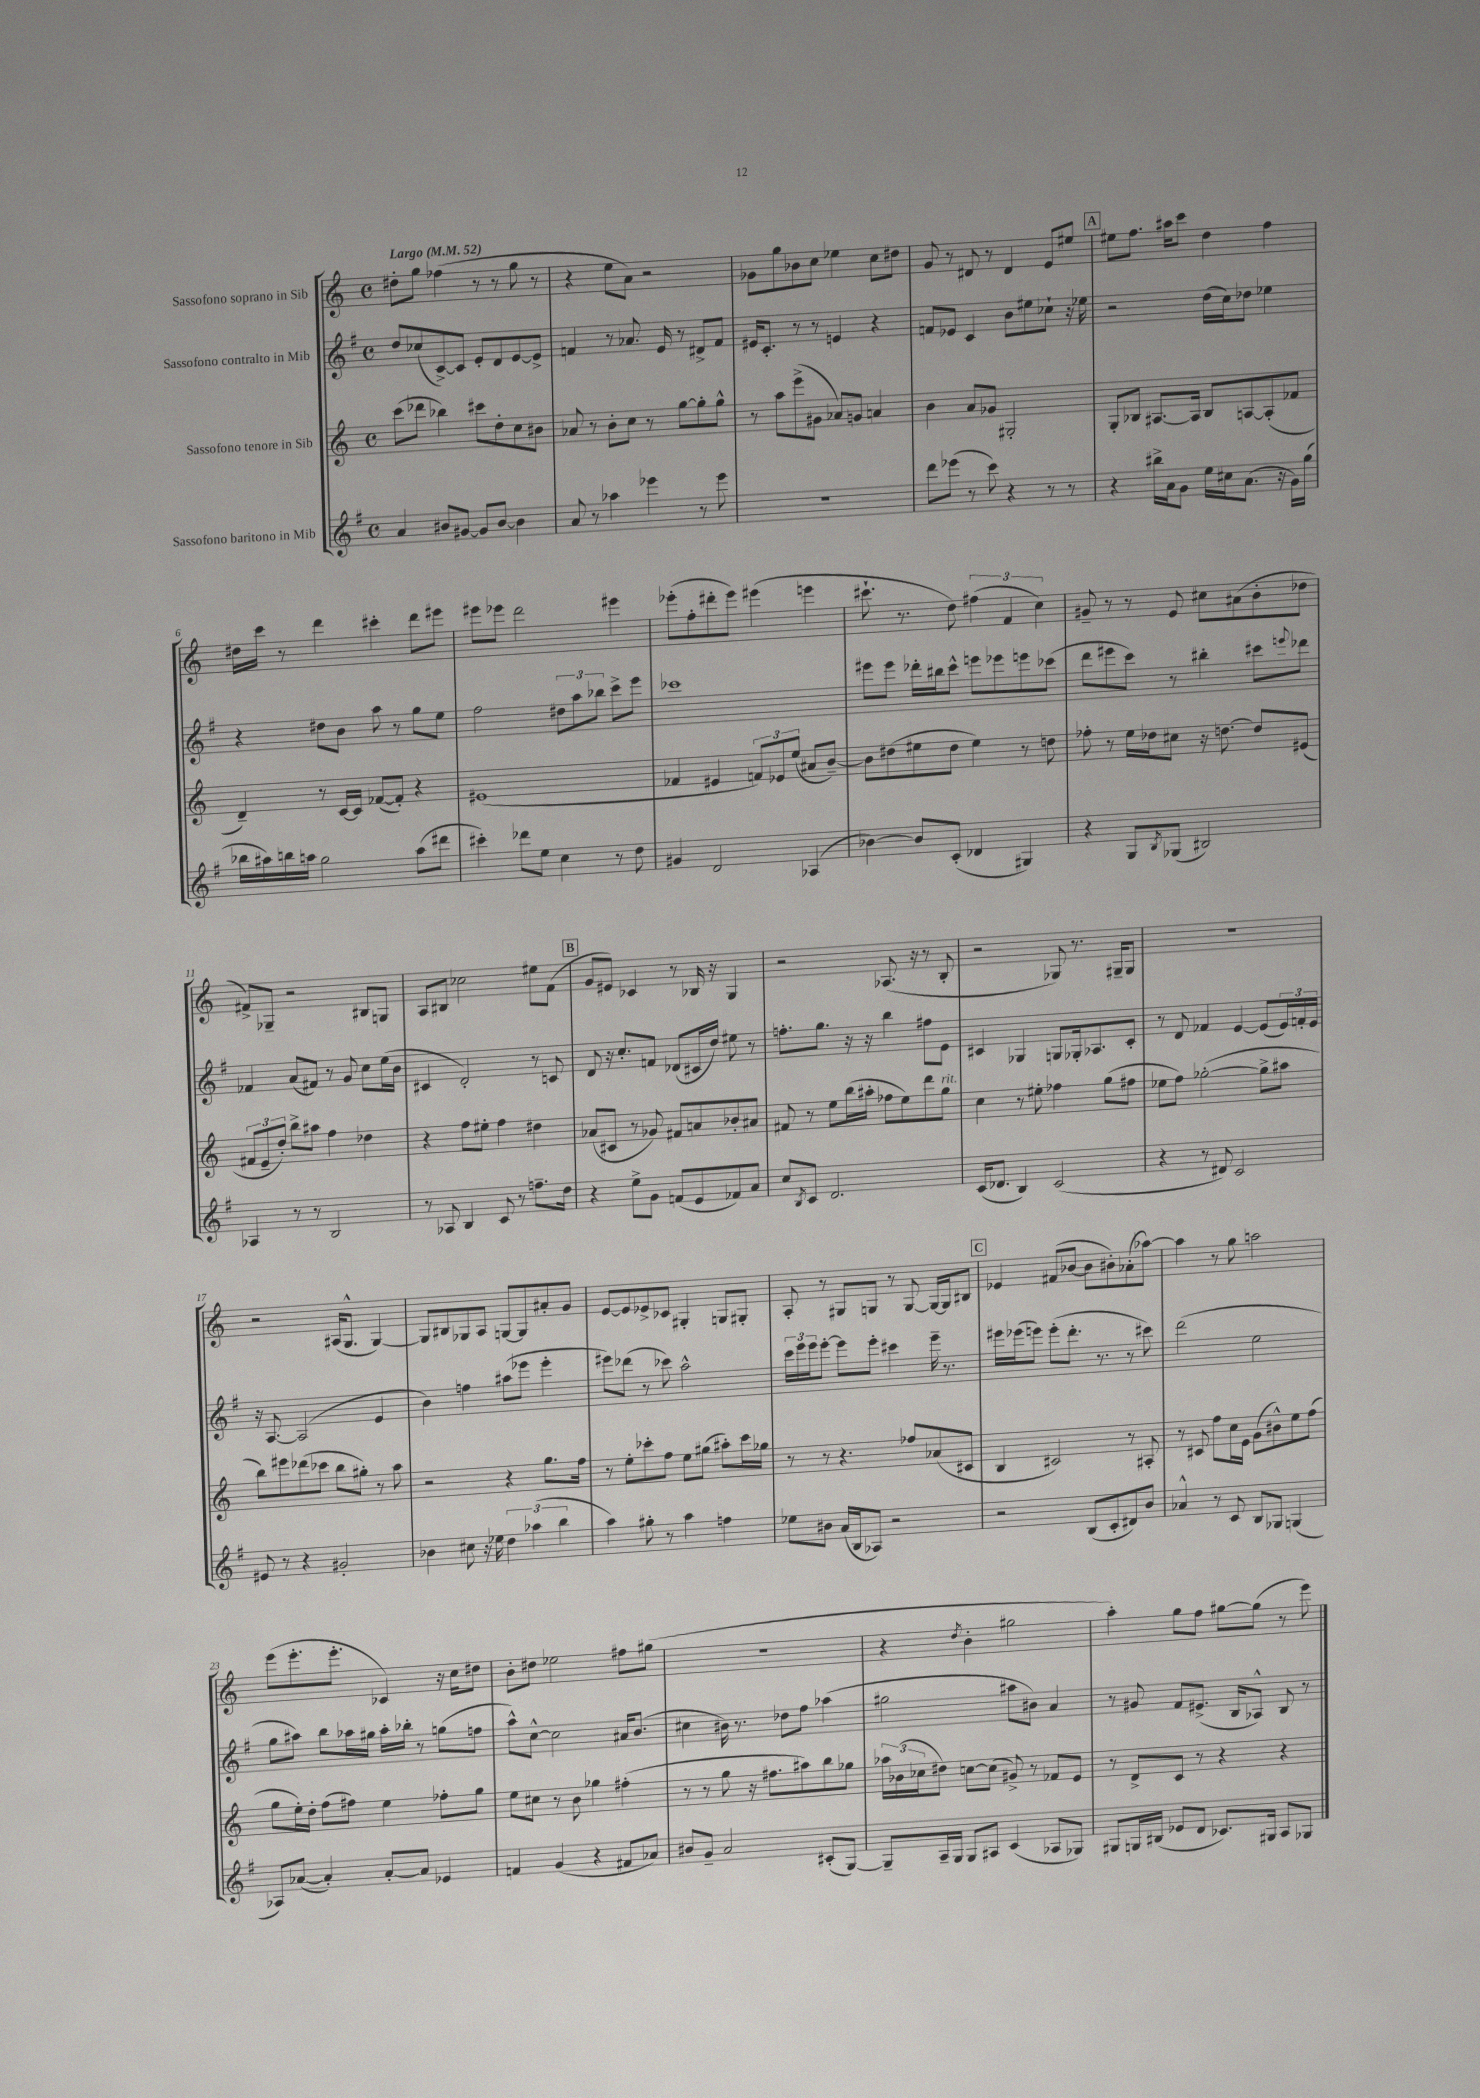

**kern	**kern	**kern	**kern
*part4	*part3	*part2	*part1
*staff4	*staff3	*staff2	*staff1
*I"Sassofono baritono in Mib	*I"Sassofono tenore in Sib	*I"Sassofono contralto in Mib	*I"Sassofono soprano in Sib
*clefG2	*clefG2	*clefG2	*clefG2
*k[f#]	*k[]	*k[f#]	*k[]
*M4/4	*M4/4	*M4/4	*M4/4
*met(c)	*met(c)	*met(c)	*met(c)
*MM52	*MM52	*MM52	*MM52
=1	=1	=1	=1
!	!	!	!LO:TX:a:B:t=Largo
4a/	(8ccc\L	8dd/L	8dd#X'\L
.	8ddd-X\J	(8cc-X/	8gg\J
8b#X/L	4bb-X\)	[8c^/)	(4ff-X\
[8g#X/J	.	8c/J]	.
8g#/L]	8ccc#X\L	8e'/L	8r
[8b#/J	8dd'\	8d/	8r
4b#\]	8cc\	[8e/	8gg\
.	8b#X\J	8e^/J]	8r
=2	=2	=2	=2
8a/	8a-X/	4fn/	4r
8r	8r	.	.
4aa-X\	8b'\L	8r	8ee\L
.	8cc\J	8.a-X/	8a\J)
4eee-X\	8r	.	2r
.	.	16e/	.
.	[8gg\L	8r	.
8r	8gg'\]	8d#X^/L	.
8eee-\	8gg^^\J	8f/J	.
=3	=3	=3	=3
1r	8r	16e#X/KL	8g-X\L
.	.	8.c'/J	.
.	8aa\L	.	8gg\
.	(8eee^\	8r	8b-X\
.	8g#X\J	8r	8cc\J
.	8a-X/L)	4en/	4ee-X\
.	8gn/J	.	.
.	4an/	4r	8cc\L
.	.	.	8dd#X\J
=4	=4	=4	=4
8ddd\L	4b\	8fn/L	8g/
(8eee-X\J	.	8e-X/J	8r
8r	8a/L	4c/	8d#X/
8ccc\)	8g-X/J	.	8r
4r	2G#X'/	8b\L	4d#/
.	.	8ee#X\	.
8r	.	8cc-X`\J	8e/L
8r	.	16r	8ee#X/J
.	.	16ee-X\	.
!!LO:REH:place=s1:t=A
=5	=5	=5	=5
4r	8G'/L	2r	8ee#X\L
.	8B-X/J	.	8.ff\J
16bb#X^\LL	[8.A#X/L	.	.
16a\J	.	.	16aa#X\KL
8g\J	.	.	8ccc\J
.	16A#/Jk]	.	.
16ee\LL	8B-/L	(16dd\LL	4dd\
16cc#X\J	.	16cc\J)	.
(8.a\J	[8An/	8dd-X\J	.
.	(8A'/]	4ee-X\	4ff\
16r	.	.	.
16g\LL)	8f-X/J	.	.
(16gg\JJ	.	.	.
!!LO:LB:g=z
=6	=6	=6	=6
16bb-X\LL	4d~/)	4r	16dd#X\LL
16aa#X\)	.	.	16ccc\JJ
16bbn\	.	.	8r
16aan\JJ	.	.	.
2gg\	8r	8dd#X\L	4ddd\
.	[16c/LL	8b\J	.
.	16c/JJ]	.	.
.	([8f-X/L	8aa\	4ccc#X'\
.	8f-'/J])	8r	.
(8aa\L	4r	8gg\L	8ddd\L
8ddd#X\J	.	8ee\J	8eee#X\J
=7	=7	=7	=7
4ccc#X'\)	(1e#X	2ff#\	8eee#X\L
.	.	.	8eee-X\J
8ddd-X\L	.	.	2ddd\
8ee\J	.	.	.
4cc\	.	12dd#X\L	.
.	.	12aa\	.
.	.	12bb-X\J	.
8r	.	8ccc^\L	4eee#X\
8dd\	.	8eee\J	.
=8	=8	=8	=8
4g#X/	4f-X/	1ccc-X	(8eee-X'\L
.	.	.	8ff'\
2d/	4e#X/	.	8ddd#X'\
.	.	.	8eee-\J)
.	12fn/L)	.	(4eee#X\
.	12e-X/	.	.
.	(12ee/J	.	.
(4A-X/	8a#X/L	.	4eeen\
.	[8b~/J)	.	.
=9	=9	=9	=9
[4b-X\)	8b\L]	8eee#X\L	8.ccc#X`\
.	(8dd#X\	8eee#\J	.
.	.	.	8.r
8b-/L]	8ee#X\	16ddd-X'\LL	.
.	.	16bb#X\J	.
(8c'/J	8dd#\J	8ccc^^\J	8dd\)
4d-X/	4ee#\)	8eeen\L	(6ff#X\
.	.	8eee-X\	.
.	.	.	6f/
4G#X/)	8r	8eeen\	.
.	.	.	6cc\)
.	8ddn\	(8ccc-X\J	.
=10	=10	=10	=10
4r	8ff-X'\	8ddd\L	8g#X~/
.	8r	8eee#X\	8r
8G/L	16ee\LL	8ccc\J)	8r
.	16dd-X\J	.	.
8qB/	.	.	.
(8G-X/J	8cc#X\J	8r	8e/
2B#X/)	16r	4bb#X'\	8cc#X\L
.	[8.ddn\	.	.
.	.	.	(8a#X\
.	8dd/L]	8ccc#X\L	8b'\
.	.	8qqeeen/	.
.	(8e#X/J	8ddd-X\J	8dd-X\J
!!LO:LB:g=z
=11	=11	=11	=11
4A-X/	12f#X/L	4f-X/	8f#X^/L)
.	12e~/	.	.
.	.	.	8G-X~/J
.	12dd'/J)	.	.
8r	8bb^\L	(8a/L	2r
8r	8aa#X\J	8f#X/J)	.
2B/	4ff\	8r	.
.	.	8g/	.
.	4dd-X\	8cc\L	8B#X/L
.	.	(16ee\L	8Gn/J
.	.	16b\JJ	.
=12	=12	=12	=12
8r	4r	4c#X/	8A/L
8A-X/	.	.	8B#X/J
4B/	8ff\L	2d'/)	2cc-X\
.	8ee#X'\J	.	.
8c/	4ff\	.	.
8r	.	.	.
8.ffn~\L	4dd#X\	8r	8ee#X\L
.	.	8cn/	(8f\J
16dd\Jk	.	.	.
!!LO:REH:place=s1:t=B
=13	=13	=13	=13
4r	(8a-X/L	8d/	8g/L
.	8c#X/J	16r	8e#X/J)
.	.	8.cc'/L	.
8ee^\L	8r	.	4c-X/
8g\J	8g-X/)	8fn/J	.
(8fn/L	8f#X/L	(8d-X/L	8r
8e/	8an/	16c#X/L	16B-X/
.	.	16dd/JJ)	16r
8f-X/)	8b-X'/	8ee#X\	4G/
8a/J	8a#X/J	8r	.
=14	=14	=14	=14
8cc/L	8f#X/	8.ffn'\L	2r
8qB/	.	.	.
8c/J	8r	.	.
.	.	8.gg\J	.
2.d/	8ee\L	.	.
.	(16bb\L	16r	.
.	16aa#X'\JJ	16r	.
.	8ff-X\L	4bb\	(8.A-X/
.	8ee\)	.	.
.	.	.	16r
.	8ddd\	8ff#X\L	8r
!	!LO:TX:a:i:t=rit.	!	!
.	8gg\J	8e\J	8B'/
=15	=15	=15	=15
(16c/KL	4cc\	4c#X/	2r
8.d-X/J	.	.	.
4B/)	8r	4G-X/	.
.	8ee#X'\	.	.
(2c/	4ff-X\	8Gn/L	8G-X/)
.	.	16G-X'/k	8.r
.	.	8.A-X/	.
.	(8gg\L	.	.
.	.	.	16G#X~/KL
.	8ff#X\J	8c#'/J	8G#/J
=16	=16	=16	=16
4r	8ee-X\L	8r	1r
.	8ff\J)	8d/	.
8r	([2gg-X'\	4f-X/	.
8d#X/)	.	.	.
2c/	.	[4e/	.
.	8gg-^\L]	(8e/L]	.
.	8aa#X\J	24e/L)	.
.	.	24fn'/	.
.	.	24e/JJ	.
!!LO:LB:g=z
=17	=17	=17	=17
8e#X/	8bb\L)	16r	2r
.	.	[8.A/	.
8r	8eee#X\	.	.
4r	(8ddd-X\	(2A/]	.
.	8ccc-X\J	.	.
2g#X'/	8bb\L	.	(16A#X/KL
.	.	.	8.G^^/J
.	8gg#X'\J)	.	.
.	8r	4e/	[4G/)
.	8aa\	.	.
=18	=18	=18	=18
4b-X\	2r	4b\)	8G/L]
.	.	.	8B#X/
8cc#X\	.	4ffn\	8G-X/
16r	.	.	8A/J
16ee-X\	.	.	.
6dd\	4r	(8aa#X\L	[8Gn/L
.	.	8eee-X\J	8G/]
(6aa-X\	.	.	.
.	8.gg\L	4eee-'\	8a#X'/
6bb\	.	.	.
.	.	.	8g/J
.	16ff\Jk	.	.
=19	=19	=19	=19
4aa\)	8r	8eee#X\L)	[8e/L
.	8ee'\L	(8ddd-X\J	8e/]
8gg#X'\	8ccc-X'\	8r	8e-X^/
8r	8ff\J	8ccc-X\)	8c-X/J
4aa\	8ee\L	2aa^^\	4G#X'/
.	(8gg#X\J	.	.
4ffn\	8aa#X'\L)	.	8Gn/L
.	16ccc-\L	.	8G#X'/J
.	16gg-X\JJ	.	.
=20	=20	=20	=20
8ee-X\L	8r	24ccc\LL	8A'/
.	.	24eee\	.
.	.	24eee\J	.
8b#X\J	8r	[8eee'\J	8r
(16a/LL	4.r	8eee\L]	8G#X/L
16B/J	.	.	.
8A-X/J)	.	8eee'\J	8Gn/J
2r	.	4ccc#X\	8r
.	8ff-X/L	.	[8G/
.	(8a-X/	16eee~\	16G/LL_
.	.	8.r	16G/J]
.	8c#X/J	.	8B#X/J
!!LO:REH:place=s1:t=C
=21	=21	=21	=21
2r	4B/	16eee#X\LL	4e-X/
.	.	(16eee-X\J	.
.	.	8eeen\J)	.
.	2c#X/)	(8eee'\L	(8f#X/L
.	.	8.ddd'\J	[8b-X/J
(8B/L	.	.	8b-\L]
.	.	8.r	.
8c'/	.	.	8b#X'\)
8d#X/)	8r	8r	(8a-X'\
8b/J	8A#X'/	8ccc#X\)	[8aa-X\J)
=22	=22	=22	=22
4a-X^^/	8r	(2ddd\	4aa-\]
.	8c#X/	.	.
8r	8ff\L	.	8r
8c/	16cc\L	.	8gg\
.	16e\JJ	.	.
8B/L	(8g\L	2ee\	2aan\
8G-X/J	8b#X^^\)	.	.
(4Gn/	8ee\	.	.
.	(8ff\J	.	.
!!LO:LB:g=z
=23	=23	=23	=23
8A-X/L)	8gg\L	8gg\L	(8eee\L
([8a-X/J	16ee'\L)	8aa#X\J)	8.eee'\
.	16dd'\JJ	.	.
4a-'/])	(8ff\L	8bb\L	.
.	.	.	8.eee'\J
.	8ff#X\J)	16aa-X\L	.
.	.	16gg#X\JJ	.
[8a-'/L	4ee\	16aa-'\LL	4c-X/)
.	.	16bb-X'\JJ	.
8a-/J]	.	8r	.
4e-X/	8ff-X'\L	(8ggn\L	16r
.	.	.	16cc\KL
.	8gg\J	8ffn\J	8dd#X\J
=24	=24	=24	=24
4fn/	8ee\L	8aa^^\L)	8b'\L
.	8cc#X\J	[8cc^^\J	8dd#X\J
(4g/	8r	2cc\]	2ee-X\
.	8b\	.	.
4r	4gg-X\	.	.
8f#X/L	(4ff#X'\	16a#X/KL	8ff#X\L
.	.	(8.b/J	.
8a-X/J)	.	.	(8gg#X\J
=25	=25	=25	=25
8b#X/L	8r	4cc#X\	1r
8g~/J	8r	.	.
2a/	8gg\	16b#X\)	.
.	.	8.r	.
.	16r	.	.
.	8.ff#X\L	.	.
.	.	8dd-X\L	.
.	8aa#X\)	8ff#\J	.
(8c#X'/L	8bb\	(4aa-X\	.
[8G/J)	8gg-X\J	.	.
=26	=26	=26	=26
8G~/L]	24aa-X\LL	2gg#X\	4r
.	(24b-X\	.	.
.	24cc-X\J	.	.
16A~/L	8dd#X\J)	.	.
16G/JJ	.	.	.
.	.	.	8qdd/
8G/L	[8ccn\L	.	4b'\
8A#X/J	(8cc\J]	.	.
(4c/	8g#X^/)	8aa#X\L	2gg#X\
.	8r	8b#X\J)	.
8A-X/L	8f-X/L	4a/	.
8G-X/J)	8e/J	.	.
=27	=27	=27	=27
8G#X/L	8r	8r	4aa'\)
16Gn/L	8d^/L	8g#X/	.
(16B#X/JJ	.	.	.
8e-X/L	8c/J	8f#/L	8gg\L
8d/J	8r	(8.e#X^/J	8ff\J
8.c-X/L)	4r	.	[8gg#X\L
.	.	16B/KL	.
.	.	8A-X^^/J)	(8gg#\J]
16G#X/Jk	.	.	.
8A/L	4r	8B/	8r
8G-X/J	.	8r	8eee\)
==	==	==	==
*-	*-	*-	*-
